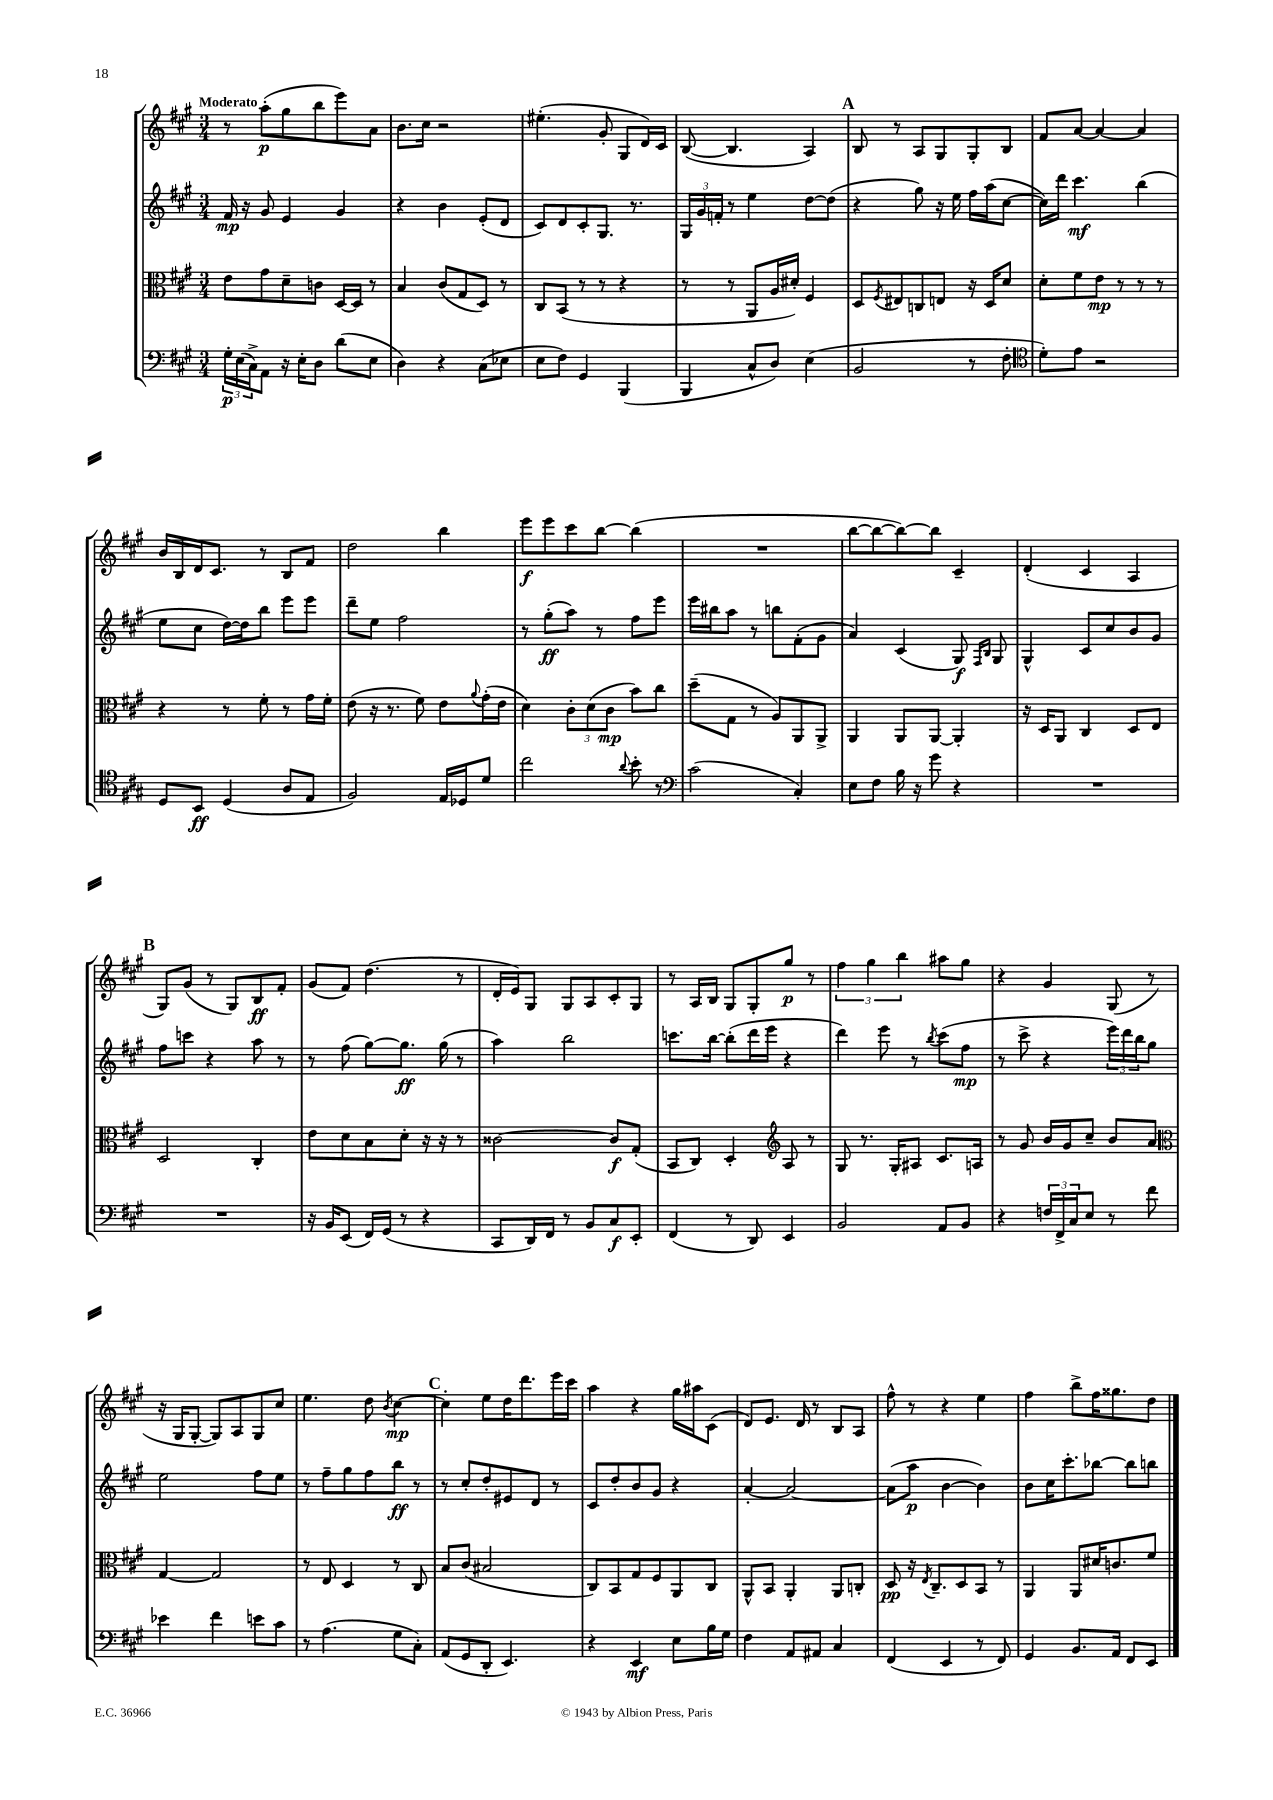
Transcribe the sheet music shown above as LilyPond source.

<<
\new StaffGroup <<
\new Staff = "s0" {
    \clef treble \key a \major \numericTimeSignature \time 3/4 \tempo "Moderato"
    r8 a''8-.\p( gis''8 b''8 e'''8) a'8 |
    b'8. cis''16 r2 |
    eis''4.-.( gis'8-. gis8 d'16) cis'16 |
    b8~( b4. a4) |
    \mark \markup { \bold "A" } b8 r8 a8 gis8 gis8-. b8 |
    fis'8 a'8~ a'4~ a'4 |
    b'16 b16 d'16 cis'8. r8 b8 fis'8 |
    d''2 b''4 |
    e'''8\f e'''8 cis'''8 b''8~ b''4( |
    R2. |
    b''8~ b''8~ b''8~) b''8 cis'4-- |
    d'4-.( cis'4 a4 |
    \mark \markup { \bold "B" } gis8) gis'8( r8 gis8) b8\ff fis'8-. |
    gis'8( fis'8) d''4.( r8 |
    d'16-. e'16) gis8 gis8 a8 cis'8-. gis8 |
    r8 a16 b16 gis8 gis8-. gis''8\p r8 |
    \tuplet 3/2 { fis''4 gis''4 b''4 } ais''8 gis''8 |
    r4 gis'4 gis8( r8 |
    r16 gis16 gis8~-. gis8) a8 gis8 cis''8 |
    e''4. d''8 \acciaccatura { b'8 } cis''4~\mp |
    \mark \markup { \bold "C" } cis''4-. e''8 d''16 d'''8. e'''16 cis'''16 |
    a''4 r4 gis''16 ais''16 cis'8( |
    d'8) e'8. d'16 r8 b8 a8 |
    fis''8-^ r8 r4 e''4 |
    fis''4 b''8-> fis''16 gisis''8. d''8 \bar "|." |
}
\new Staff = "s1" {
    \clef treble \key a \major \numericTimeSignature \time 3/4
    fis'16\mp r16 gis'8 e'4 gis'4 |
    r4 b'4 e'8-.( d'8 |
    cis'8) d'8 cis'8-. gis8. r8. |
    \tuplet 3/2 { gis16 gis'16 f'16-. } r8 e''4 d''8~ d''8( |
    \mark \markup { \bold "A" } r4 gis''8) r16 e''16 fis''16 a''16( cis''8~ |
    cis''16) d'''16 cis'''4.\mf b''4( |
    e''8 cis''8 d''16~) d''16 b''8 e'''8 e'''8 |
    d'''8-- e''8 fis''2 |
    r8 gis''8-.\ff( a''8) r8 fis''8 e'''8 |
    e'''16 bis''16 a''8 r8 b''8 fis'8-.( gis'8 |
    a'4) cis'4( gis8\f) \grace { fis16 b16 } gis8 |
    gis4-^ cis'8 cis''8 b'8 gis'8 |
    \mark \markup { \bold "B" } fis''8 c'''8 r4 a''8 r8 |
    r8 fis''8( gis''8~) gis''8.\ff gis''16( r8 |
    a''4) b''2 |
    c'''8. b''16~ b''8-.( d'''16 e'''16 r4 |
    d'''4) e'''8 r8 \acciaccatura { b''8 } cis'''8( fis''8\mp |
    r8 cis'''8-> r4 \tuplet 3/2 { e'''16) d'''16 b''16 } gis''8 |
    e''2 fis''8 e''8 |
    r8 fis''8-- gis''8 fis''8 b''8\ff r8 |
    \mark \markup { \bold "C" } r8 cis''8-. d''8-. eis'8 d'8 r8 |
    cis'8 d''8-. b'8 gis'8 r4 |
    a'4~-. a'2~ |
    a'8( a''8\p b'4~ b'4) |
    b'8 cis''16 cis'''8.-. bes''8~ bes''8 b''8 \bar "|." |
}
\new Staff = "s2" {
    \clef alto \key a \major \numericTimeSignature \time 3/4
    e'8 gis'8 d'8-- c'8 d16~ d16 r8 |
    b4 cis'8( gis8 d8) r8 |
    cis8 b,8( r8 r8 r4 |
    r8 r8 a,8 a16 dis'16-.) fis4 |
    \mark \markup { \bold "A" } d8 \acciaccatura { fis8 } eis8 c8 e8 r16 d16 d'8 |
    d'8-. fis'8 e'8\mp r8 r8 r8 |
    r4 r8 fis'8-. r8 gis'16 fis'16-. |
    e'8( r16 r8. fis'8) e'8 \appoggiatura { a'8 } gis'16-.( e'16 |
    d'4) \tuplet 3/2 { cis'8-. d'8( cis'8\mp } b'8) cis''8 |
    d''8--( gis8 r8 a8) a,8 a,8-> |
    a,4 a,8 a,8~ a,4-. |
    r16 d16 a,8 cis4 d8 e8 |
    \mark \markup { \bold "B" } d2 cis4-. |
    e'8 d'8 b8 d'8-. r16 r16 r8 |
    cisis'2~ cisis'8\f gis8-.( |
    b,8 cis8) d4-. \clef treble a8 r8 |
    gis8 r8. gis16-. ais8 cis'8. a16 |
    r8 gis'8 b'16 gis'16 cis''8-- b'8 a'8 |
    \clef alto gis4~ gis2 |
    r8 e8 d4 r8 cis8 |
    \mark \markup { \bold "C" } b8 cis'8( bis2 |
    cis8) b,8 gis8 fis8 a,8 cis8 |
    a,8-^ b,8 a,4-. a,8 c8-. |
    d8\pp r16 \acciaccatura { e8 } cis8.-- d8 b,8 r8 |
    a,4 a,8 dis'16 c'8. fis'8 \bar "|." |
}
\new Staff = "s3" {
    \clef bass \key a \major \numericTimeSignature \time 3/4
    \tuplet 3/2 { gis16-.\p e16( cis16->) } a,8 r16 e16-. d8 d'8( e8 |
    d4) r4 cis8( ees8 |
    e8 fis8) gis,4 b,,4( |
    b,,4 cis8-^ d8) e4( |
    \mark \markup { \bold "A" } b,2 r8 fis8-. |
    \clef tenor d'8-.) e'8 r2 |
    d8 b,8\ff d4( a8 e8 |
    fis2) e16 des16 d'8 |
    cis''2 \appoggiatura { a'8 } b'8-. r8 |
    \clef bass cis'2( cis4-.) |
    e8 fis8 b16 r16 gis'8 r4 |
    R2. |
    \mark \markup { \bold "B" } R2. |
    r16 b,16 e,8( fis,16) gis,16( r8 r4 |
    cis,8 d,16) fis,16 r8 b,8 cis8\f e,8-. |
    fis,4( r8 d,8) e,4 |
    b,2 a,8 b,8 |
    r4 \tuplet 3/2 { f16 fis,16-> cis16 } e8 r8 fis'8 |
    ees'4 fis'4 e'8 cis'8 |
    r8 a4.( gis8 cis8-.) |
    \mark \markup { \bold "C" } a,8( gis,8 d,8-. e,4.) |
    r4 e,4\mf e8 b16 gis16 |
    fis4 a,8 ais,8 cis4 |
    fis,4( e,4 r8 fis,8) |
    gis,4 b,8. a,16 fis,8 e,8 \bar "|." |
}
>>
>>
\layout { \context { \Score \remove "Bar_number_engraver" } }
